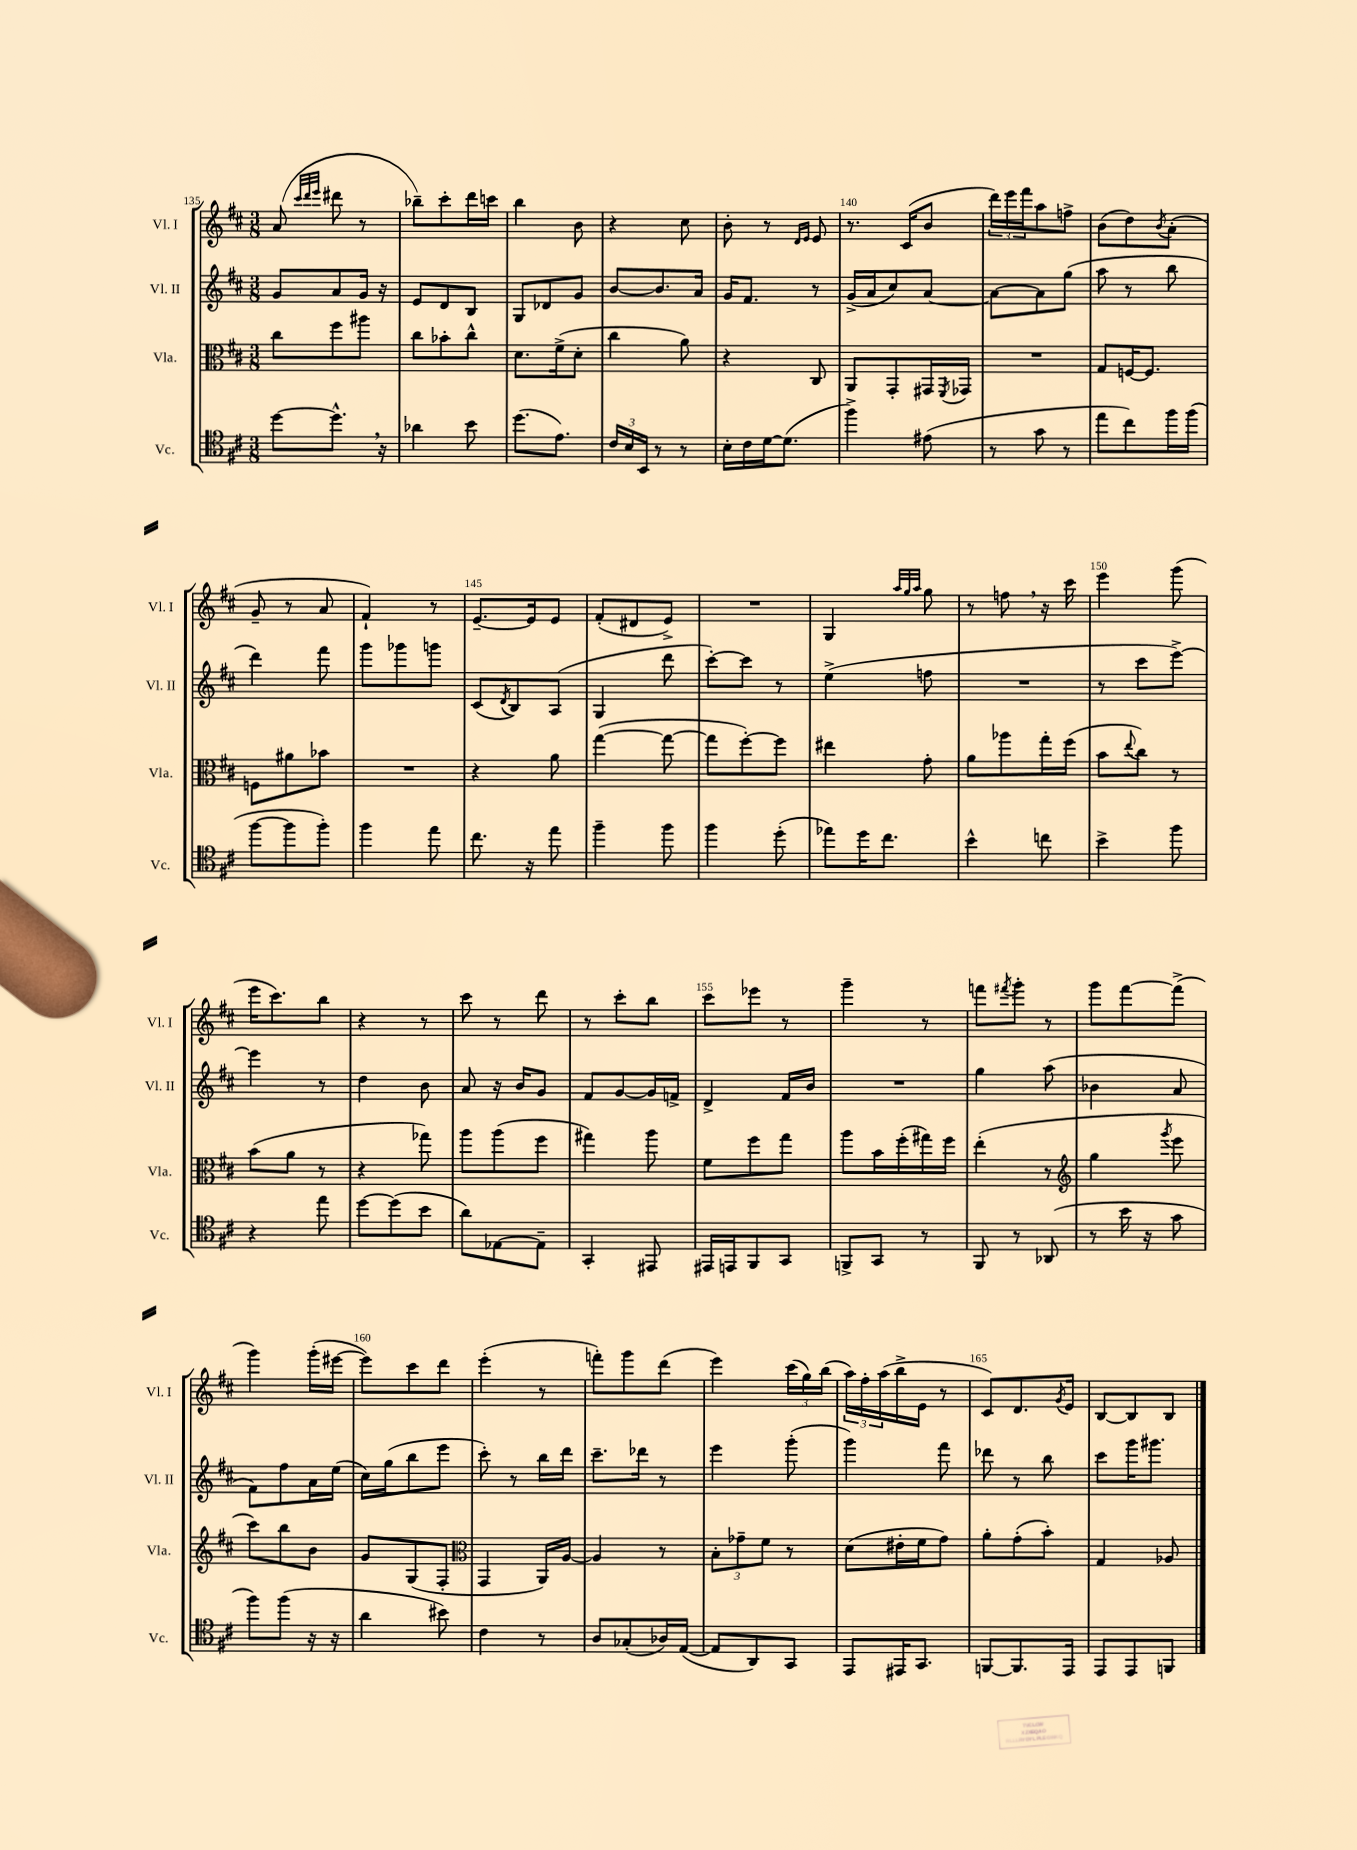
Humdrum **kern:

**kern	**kern	**kern	**kern
*part4	*part3	*part2	*part1
*staff4	*staff3	*staff2	*staff1
*I"Vc.	*I"Vla.	*I"Vl. II	*I"Vl. I
*I'Vc.	*I'Vla.	*I'Vl. II	*I'Vl. I
*clefC4	*clefC3	*clefG2	*clefG2
*k[f#c#]	*k[f#c#]	*k[f#c#]	*k[f#c#]
*M3/8	*M3/8	*M3/8	*M3/8
=135	=135	=135	=135
[8dd\L	8cc#\L	8g/L	(8a/
.	.	.	32qqccc#/LLL
.	.	.	32qqddd/
.	.	.	32qqeee/JJJ
8.dd^^,\J]	8ff#\	8a/	8ddd#X\
.	8aa#X\J	16g/Jk	8r
16r	.	16r	.
=136	=136	=136	=136
4a-X\	8cc#\L	8e/L	8bb-X~\L)
.	8b-X'\	8d/	8ccc#'\
8b\	8cc#^^\J	8B/J	16ddd\L
.	.	.	16cccn\JJ
=137	=137	=137	=137
(8.dd\L	8.d\L	8G/L	4bb\
.	.	8d-X/	.
8.e\J)	(16f#^\k	.	.
.	8d'\J	8g/J	8b\
=138	=138	=138	=138
24c#/LL	4cc#\	[8b/L	4r
24B/	.	.	.
24BB/JJ	.	.	.
8r	.	8.b/]	.
8r	8a\)	.	8cc#\
.	.	16a/Jk	.
=139	=139	=139	=139
16B'\LL	4r	16g/KL	8b'\
16c#\	.	8.f#/J	.
[16d\J	.	.	8r
(8.d\J]	.	.	.
.	.	.	16qqd/LL
.	.	.	16qqe/JJ
.	8C#/	8r	8e/
=140	=140	=140	=140
4ff#^\)	8AA/L	(16g^/LL	8.r
.	.	16a/J	.
.	8GG'/	8cc#/)	.
.	.	.	(16c#/KL
(8e#X\	16GG#X/L	[8a/J	8b/J
.	8qFF#/	.	.
.	16GG-X/JJ	.	.
=141	=141	=141	=141
8r	4.r	8a\L_	24ddd\LL)
.	.	.	24eee\
.	.	.	24fff#\J
8g\	.	8a\]	8aa\
8r	.	(8gg\J	8ffn^\J
=142	=142	=142	=142
8ee\L	8G/L	8aa\	(8b\L
8cc#\)	[16Fn/K	8r	8dd\)
.	8.F/J]	.	.
.	.	.	8qb/
16ff#\L	.	8bb\	(8a'\J
(16ff#\JJ	.	.	.
!!LO:LB:g=z
=143	=143	=143	=143
[8ff#\L	8Fn\L	4ddd\)	8g~/
8ff#\]	8a#X\	.	8r
8ff#'\J)	8b-X\J	8fff#\	8a/
=144	=144	=144	=144
4ff#\	4.r	8ggg\L	4f#`/)
.	.	8ggg-X\	.
8ee\	.	8gggn\J	8r
=145	=145	=145	=145
8.cc#\	4r	(8c#/L	[8.e~/L
.	.	8qd/	.
.	.	8B/)	.
16r	.	.	16e/k]
8ee\	8a\	(8A/J	8e/J
=146	=146	=146	=146
4ff#~\	([4gg\	4G/	(8f#'/L
.	.	.	8d#X/
8ff#\	8gg\_	8ddd\	8e^/J)
=147	=147	=147	=147
4ff#\	8gg\L]	[8ccc#'\L)	4.r
.	[8ff#'\)	8ccc#\J]	.
(8dd'\	8ff#\J]	8r	.
=148	=148	=148	=148
8ee-X\L)	4ee#X\	(4ee^\	4G/
16dd\K	.	.	.
8.cc#\J	.	.	.
.	.	.	32qqaa/LLL
.	.	.	32qqgg/
.	.	.	32qqaa/JJJ
.	8g'\	8ffn\	8gg\
=149	=149	=149	=149
4b^^\	8a\L	4.r	8r
.	8aa-X\	.	8ffn,\
8ccn\	16gg'\L	.	16r
.	(16ff#\JJ	.	16ccc#\
=150	=150	=150	=150
4b^\	8b\L	8r	4eee\
.	8qqee/	.	.
.	8cc#\J)	8ccc#\L	.
8ff#\	8r	[8eee^\J)	(8ggg\
!!LO:LB:g=z
=151	=151	=151	=151
4r	(8b\L	4eee\]	16eee\KL
.	.	.	8.ccc#\)
.	8a\J	.	.
8ee\	8r	8r	8bb\J
=152	=152	=152	=152
[8dd\L	4r	4dd\	4r
(8dd\]	.	.	.
8b\J	8gg-X\)	8b\	8r
=153	=153	=153	=153
8a\L)	8aa\L	8a/	8ccc#\
[8E-X\	(8aa\	16r	8r
.	.	16b/KL	.
8E-~\J]	8ff#\J	8g/J	8ddd\
=154	=154	=154	=154
4GG'/	4gg#X\)	8f#/L	8r
.	.	[8g/	8ccc#'\L
8EE#X/	8aa\	16g/L]	8bb\J
.	.	16fn^/JJ	.
=155	=155	=155	=155
16EE#X/LL	8f#\L	4d^/	8ccc#\L
16EEn/J	.	.	.
8FF#/	8ff#\	.	8eee-X\J
8GG/J	8gg\J	16f#/LL	8r
.	.	16b/JJ	.
=156	=156	=156	=156
8FFn^/L	8aa\L	4.r	4ggg~\
8GG/J	16b\L	.	.
.	(16ff#'\	.	.
8r	16gg#X\)	.	8r
.	16ff#\JJ	.	.
=157	=157	=157	=157
8FF#/	(4ee'\	4gg\	8fffn\L
.	.	.	8qfff#X/
8r	.	.	8ggg'\J
(8AA-X/	8r	(8aa\	8r
=158	=158	=158	=158
*	*clefG2	*	*
8r	4gg\	4b-X\	8ggg\L
16b\	.	.	[8fff#\
16r	.	.	.
.	8qggg/	.	.
8g\	8eee\	8a/	(8fff#^\J]
!!LO:LB:g=z
=159	=159	=159	=159
8ff#\L)	8ccc#\L)	8f#\L)	4ggg\)
(8ff#\J	8bb\	8ff#\	.
16r	8b\J	16a\L	(16ggg'\LL
16r	.	(16ee\JJ	[16eee#X\JJ
=160	=160	=160	=160
4a\	8g/L	16cc#\LL)	8eee#\L])
.	.	(16gg\J	.
.	(8G/	8bb\	8ccc#\
8b#X\)	8F#'/J	8eee\J	8ddd\J
=161	=161	=161	=161
*	*clefC3	*	*
4c#\	4GG/	8ccc#'\)	(4eee'\
.	.	8r	.
8r	16AA/LL)	16bb\LL	8r
.	[16A/JJ	16ddd\JJ	.
=162	=162	=162	=162
8A/L	4A/]	8.ccc#~\L	8fffn'\L)
(8G-X'/	.	.	8ggg\
.	.	16ddd-X\Jk	.
16A-X/L)	8r	8r	(8ddd\J
([16E/JJ	.	.	.
=163	=163	=163	=163
8E/L]	12B'\L	4eee\	4eee\)
.	12g-X~\	.	.
8AA/)	.	.	.
.	12f#\J	.	.
8GG/J	8r	(8ggg'\	(24ccc#\LL
.	.	.	24gg\)
.	.	.	(24bb\JJ
=164	=164	=164	=164
8EE/L	(8d\L	4ggg\)	24aa\LL)
.	.	.	24ff#'\
.	.	.	(24aa\
16EE#X/K	16e#X'\L	.	16bb^\
8.GG/J	16f#\J	.	16e\JJ
.	8g\J)	8fff#\	8r
=165	=165	=165	=165
[8FFn/L	8a'\L	8ddd-X\	8c#/L)
8.FF/]	(8g'\	8r	8.d/
.	8b'\J)	8bb\	.
.	.	.	8qg/
16EE/Jk	.	.	16e/Jk
=166	=166	=166	=166
8EE/L	4G/	8ccc#\L	[8B/L
8EE/	.	16ggg\K	8B/]
.	.	8.ggg#X\J	.
8FFn/J	8A-X/	.	8B/J
==	==	==	==
*-	*-	*-	*-
